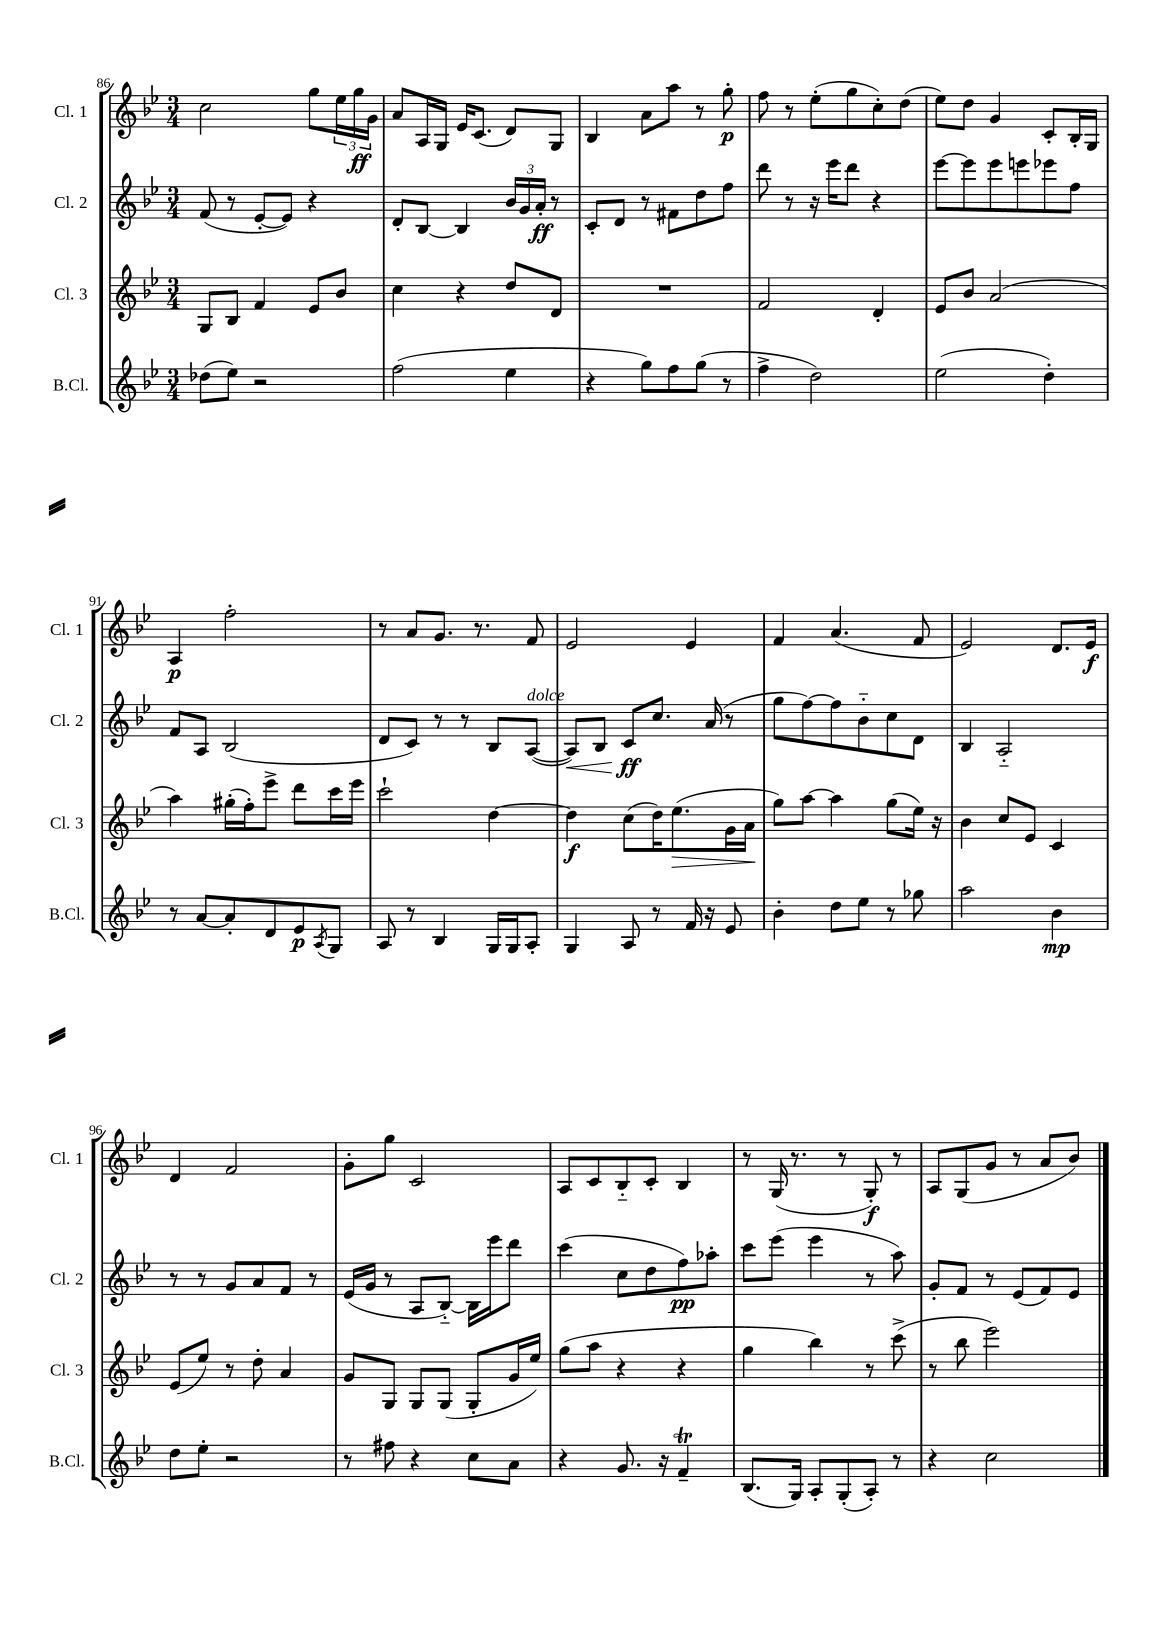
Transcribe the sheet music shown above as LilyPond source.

<<
\new StaffGroup <<
\new Staff = "s0" \with { instrumentName = "Cl. 1" shortInstrumentName = "Cl. 1" } {
    \clef treble \key bes \major \numericTimeSignature \time 3/4
    c''2 g''8 \tuplet 3/2 { ees''16 g''16\ff g'16 } |
    a'8 a16 g16 ees'16 c'8.( d'8) g8 |
    bes4 a'8 a''8 r8 g''8-.\p |
    f''8 r8 ees''8-.( g''8 c''8-.) d''8( |
    ees''8) d''8 g'4 c'8-. bes16-. g16 |
    a4\p f''2-. |
    r8 a'8 g'8. r8. f'8 |
    ees'2 ees'4 |
    f'4 a'4.( f'8 |
    ees'2) d'8. ees'16\f |
    d'4 f'2 |
    g'8-. g''8 c'2 |
    a8 c'8 bes8-_ c'8-. bes4 |
    r8 g16( r8. r8 g8-.\f) r8 |
    a8 g8( g'8 r8 a'8 bes'8) \bar "|." |
}
\new Staff = "s1" \with { instrumentName = "Cl. 2" shortInstrumentName = "Cl. 2" } {
    \clef treble \key bes \major \numericTimeSignature \time 3/4
    f'8( r8 ees'8~-. ees'8) r4 |
    d'8-. bes8~ bes4 \tuplet 3/2 { bes'16 g'16 a'16-.\ff } r8 |
    c'8-. d'8 r8 fis'8 d''8 f''8 |
    d'''8 r8 r16 ees'''16 d'''8 r4 |
    ees'''8~ ees'''8 ees'''8 e'''8 ees'''8 f''8 |
    f'8 a8 bes2( |
    d'8 c'8) r8 r8 bes8 a8~^\markup { \italic "dolce" }( |
    a8\<) bes8 c'8\ff\! c''8. a'16( r8 |
    g''8 f''8~) f''8 bes'8-_ c''8 d'8 |
    bes4 a2-_ |
    r8 r8 g'8 a'8 f'8 r8 |
    ees'16( g'16 r8 a8 bes8~-_) bes16 ees'''16 d'''8 |
    c'''4( c''8 d''8 f''8\pp) aes''8-. |
    c'''8 ees'''8( ees'''4 r8 a''8) |
    g'8-. f'8 r8 ees'8( f'8) ees'8 \bar "|." |
}
\new Staff = "s2" \with { instrumentName = "Cl. 3" shortInstrumentName = "Cl. 3" } {
    \clef treble \key bes \major \numericTimeSignature \time 3/4
    g8 bes8 f'4 ees'8 bes'8 |
    c''4 r4 d''8 d'8 |
    R2. |
    f'2 d'4-. |
    ees'8 bes'8 a'2( |
    a''4) gis''16-.( f''16-.) ees'''8-> d'''8 c'''16 ees'''16 |
    c'''2-! d''4~ |
    d''4\f c''8( d''16) ees''8.\>( g'16 a'16\! |
    g''8) a''8~ a''4 g''8( ees''16) r16 |
    bes'4 c''8 ees'8 c'4 |
    ees'8( ees''8) r8 d''8-. a'4 |
    g'8 g8 g8 g8( g8-. g'16 ees''16) |
    g''8( a''8 r4 r4 |
    g''4 bes''4) r8 c'''8->( |
    r8 bes''8 ees'''2) \bar "|." |
}
\new Staff = "s3" \with { instrumentName = "B.Cl." shortInstrumentName = "B.Cl." } {
    \clef treble \key bes \major \numericTimeSignature \time 3/4
    des''8( ees''8) r2 |
    f''2( ees''4 |
    r4 g''8) f''8 g''8( r8 |
    f''4-> d''2) |
    ees''2( d''4-.) |
    r8 a'8~ a'8-. d'8 ees'8\p \acciaccatura { a8 } g8 |
    a8 r8 bes4 g16 g16 a8-. |
    g4 a8 r8 f'16 r16 ees'8 |
    bes'4-. d''8 ees''8 r8 ges''8 |
    a''2 bes'4\mp |
    d''8 ees''8-. r2 |
    r8 fis''8 r4 c''8 a'8 |
    r4 g'8. r16 f'4--\trill |
    bes8.( g16) a8-. g8-.( a8-.) r8 |
    r4 c''2 \bar "|." |
}
>>
>>
\layout { \context { \Score currentBarNumber = #86 } }
